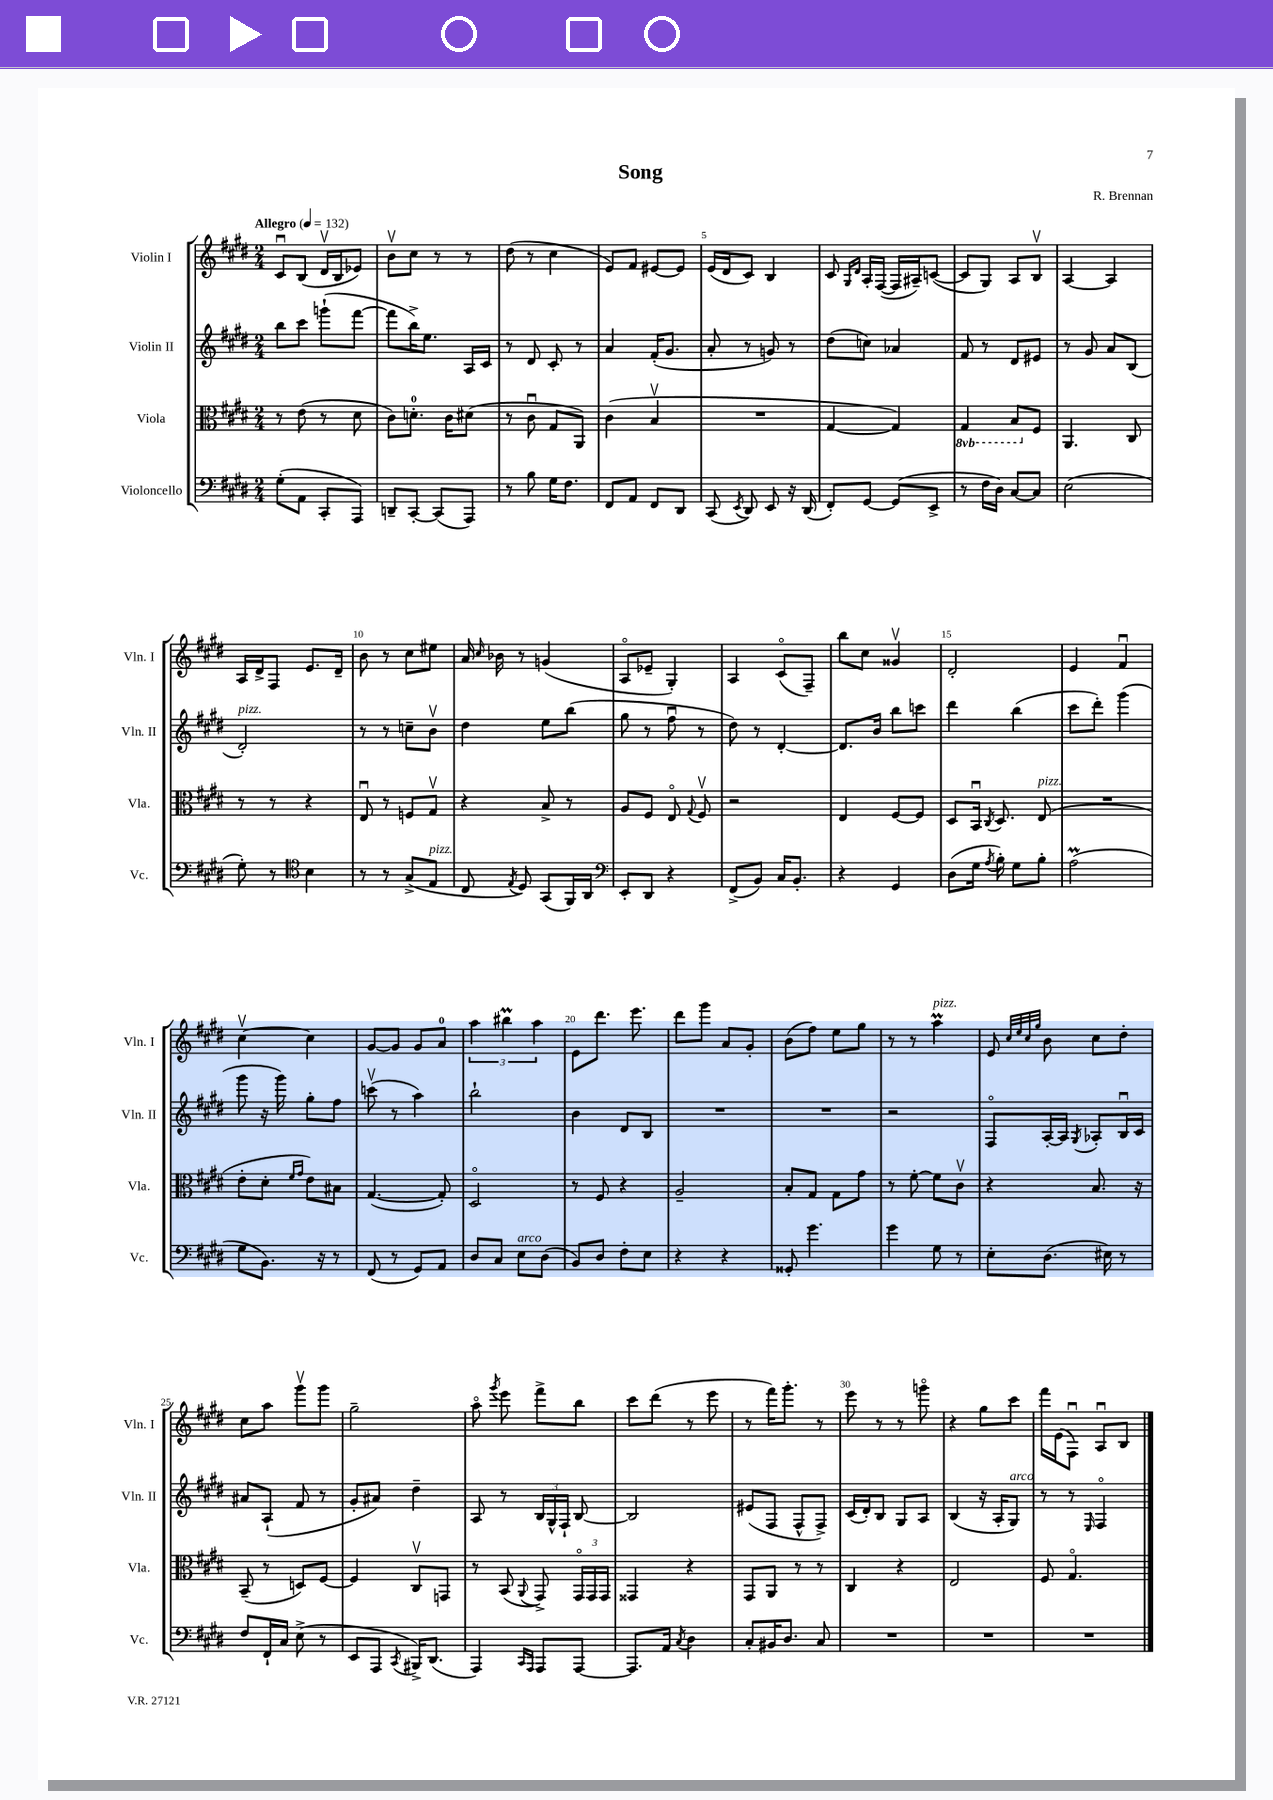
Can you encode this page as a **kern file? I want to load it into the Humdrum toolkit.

**kern	**kern	**kern	**kern
*staff4	*staff3	*staff2	*staff1
*clefF4	*clefC3	*clefG2	*clefG2
*k[f#c#g#d#]	*k[f#c#g#d#]	*k[f#c#g#d#]	*k[f#c#g#d#]
*M2/4	*M2/4	*M2/4	*M2/4
*MM132	*MM132	*MM132	*MM132
(8G#'	8r	8bb	8c#u
8AA	(8e	8ccc#	(8B
8CC#'	8r	(8ggg`	16d#v
.	.	.	16B
8AAA)	8d#	[8fff#	8e-)
=	=	=	=
8DD~	8c#)	8fff#]	8bv
[8CC#'	8.d'	16bb^)	8cc#
.	.	8.ee	.
(8CC#]	.	.	8r
.	16c#	.	.
8AAA)	(8d#	16A	8r
.	.	16c#	.
=	=	=	=
8r	8r	8r	(8dd#
8B	8c#u	8d#	8r
16G#	8G#	8c#'	4cc#
8.F#	.	.	.
.	8AA)	8r	.
=	=	=	=
8FF#	(4c#	4a	8e)
8AA	.	.	8f#
8FF#	4Bv	(16f#'	[8e#
.	.	8.g#	.
8DD#	.	.	8e#]
=	=	=	=
(8CC#	2r	8a'	(16e
.	.	.	16d#
8qEE	.	.	.
8DD#)	.	8r	8c#)
8EE	.	8g)	4B
16r	.	8r	.
(16DD#	.	.	.
=	=	=	=
8FF#')	[4G#	(8dd#	8c#
.	.	.	16qqG#
.	.	.	16qqd#
[8GG#	.	8cc)	16A'
.	.	.	([16F#
(8GG#]	4G#])	4a-	16F#]
.	.	.	16A#~)
8EE^	.	.	([8c
=	=	=	=
8r	4GG#	8f#	8c]
16F#	.	8r	8G#)
16D#)	.	.	.
[8C#	8BB	8d#	8A
8C#]	8F#	8e#	8Bv
=	=	=	=
(2E	4.AA	8r	[4A
.	.	8g#	.
.	.	8a	4A]
.	8C#	(8B	.
=	=	=	=
8G#')	8r	2d#')	16A
.	.	.	16d#^
8r	8r	.	8F#
*clefC4	*	*	*
4B	4r	.	8.e
.	.	.	16d#~
=	=	=	=
8r	8Eu	8r	8b
8r	8r	8r	8r
(8G#^	8F	8cc~	8cc#
8E	8G#v	8bv	8ee#
=	=	=	=
8C#	4r	4dd#	16a
.	.	.	16qqcc#
.	.	.	16b-
8qE	.	.	.
8D#)	.	.	8r
(8GG#	8B^	8ee	(4g
16FF#)	8r	(8bb	.
16AA	.	.	.
=	=	=	=
*clefF4	*	*	*
8EE'	8A	8gg#	8Ao
8DD#	8F#	8r	8e-~
4r	8Eo	8ff#u	4G#')
.	8qqG#	.	.
.	8F#v	8r	.
=	=	=	=
(8FF#^	2r	8dd#)	4A
8BB)	.	8r	.
16C#	.	[4d#'	(8c#o
8.BB'	.	.	.
.	.	.	8F#~)
=	=	=	=
4r	4E	8.d#]	8bb
.	.	.	8cc#
.	.	16b	.
4GG#	[8F#	8bb	4g##v
.	8F#]	8ccc	.
=	=	=	=
(8D#	8D#	4ddd#	2d#'
16G#	16BBu	.	.
8qA	8qC#	.	.
16B')	8.D#	.	.
8G#	.	(4bb	.
8B'	(8E	.	.
=	=	=	=
(2A	2r	8ccc#	4e
.	.	8ddd#')	.
.	.	(4ggg#	4f#u
=	=	=	=
8G#	8e'	8ggg#	[4cc#v
8.BB)	8d#'	16r	.
.	.	16ggg#)	.
.	16qqf#	.	.
.	16qqg#	.	.
.	8e)	8gg#'	4cc#]
16r	.	.	.
8r	8B#	8ff#	.
=	=	=	=
(8FF#	([4.G#	(8cccv	[8g#
8r	.	8r	8g#]
8GG#)	.	4aa)	8g#
8AA	8G#'])	.	8a
=	=	=	=
8D#	2D#o	2bb`	6aa
8C#	.	.	.
.	.	.	6bb#
8E	.	.	.
.	.	.	6aa
(8D#	.	.	.
=	=	=	=
8BB)	8r	4b	8e
8D#	8F#	.	8.ddd#
8F#'	4r	8d#	.
.	.	.	8.eee
8E	.	8B	.
=	=	=	=
4r	2A~	2r	8ddd#
.	.	.	8ggg#
4r	.	.	8a
.	.	.	8g#'
=	=	=	=
8GG##'	8B'	2r	(8b
4.g#	8G#	.	8ff#)
.	8G#	.	8ee
.	8g#	.	8gg#
=	=	=	=
4g#	8r	2r	8r
.	[8f#'	.	8r
8G#	8f#]	.	4aa
8r	8c#v	.	.
=	=	=	=
8E'	4r	8F#o	8e
.	.	.	32qqcc#
.	.	.	32qqee
.	.	.	32qqcc#
.	.	.	32qqgg#
(8.D#	.	[16A'	8b
.	.	16A]	.
.	.	8qG#	.
.	8.B	8A-'	8cc#
16E#)	.	.	.
8r	.	16Bu	8dd#'
.	16r	16c#	.
=	=	=	=
8F#	(8BB~	8a#	8cc#
16FF#`	8r	(8A`	8aa
16C#	.	.	.
(8E^	8D)	8f#	8ggg#v
8r	[8F#	8r	8ggg#
=	=	=	=
8EE	4F#]	8g#'	2gg#~
8AAA	.	8a#)	.
8qCC#	.	.	.
16BBB#^)	8C#v	4dd#~	.
(8.DD#	.	.	.
.	8GG	.	.
=	=	=	=
4AAA)	8r	8A	8aao
.	.	.	8qggg#
.	(8BB	8r	8eee
16qqCC#	.	.	.
16qqAAA	8qqAA	.	.
8AAA	8GG#^)	24B	8fff#^
.	.	24G#^^	.
.	.	24F#`	.
[8AAA	24GG#o	[8B	8bb
.	24GG#	.	.
.	24GG#	.	.
=	=	=	=
8.AAA]	4GG##	2B]	8ccc#
.	.	.	(8ddd#
16AA	.	.	.
8qC#	.	.	.
4D#	4r	.	8r
.	.	.	8eee
=	=	=	=
8C#'	8GG#	(8e#	8r
16BB#	8AA	8F#	16fff#)
8.D#	.	.	8.ggg#'
.	8r	8F#^^	.
8C#	8r	8F#^)	8r
=	=	=	=
2r	4C#	(16c#	8eee
.	.	16d#')	.
.	.	8B	8r
.	4r	8G#	8r
.	.	8A	8gggo
=	=	=	=
2r	2E	(4B	4r
.	.	16r	8gg#
.	.	16A'	.
.	.	8G#)	8ccc#
=	=	=	=
2r	8F#	8r	16fff#
.	.	.	(16e
.	4.G#o	8r	8F#u)
.	.	16qqE	.
.	.	4F#o	8Au
.	.	.	8B
==	==	==	==
*-	*-	*-	*-
